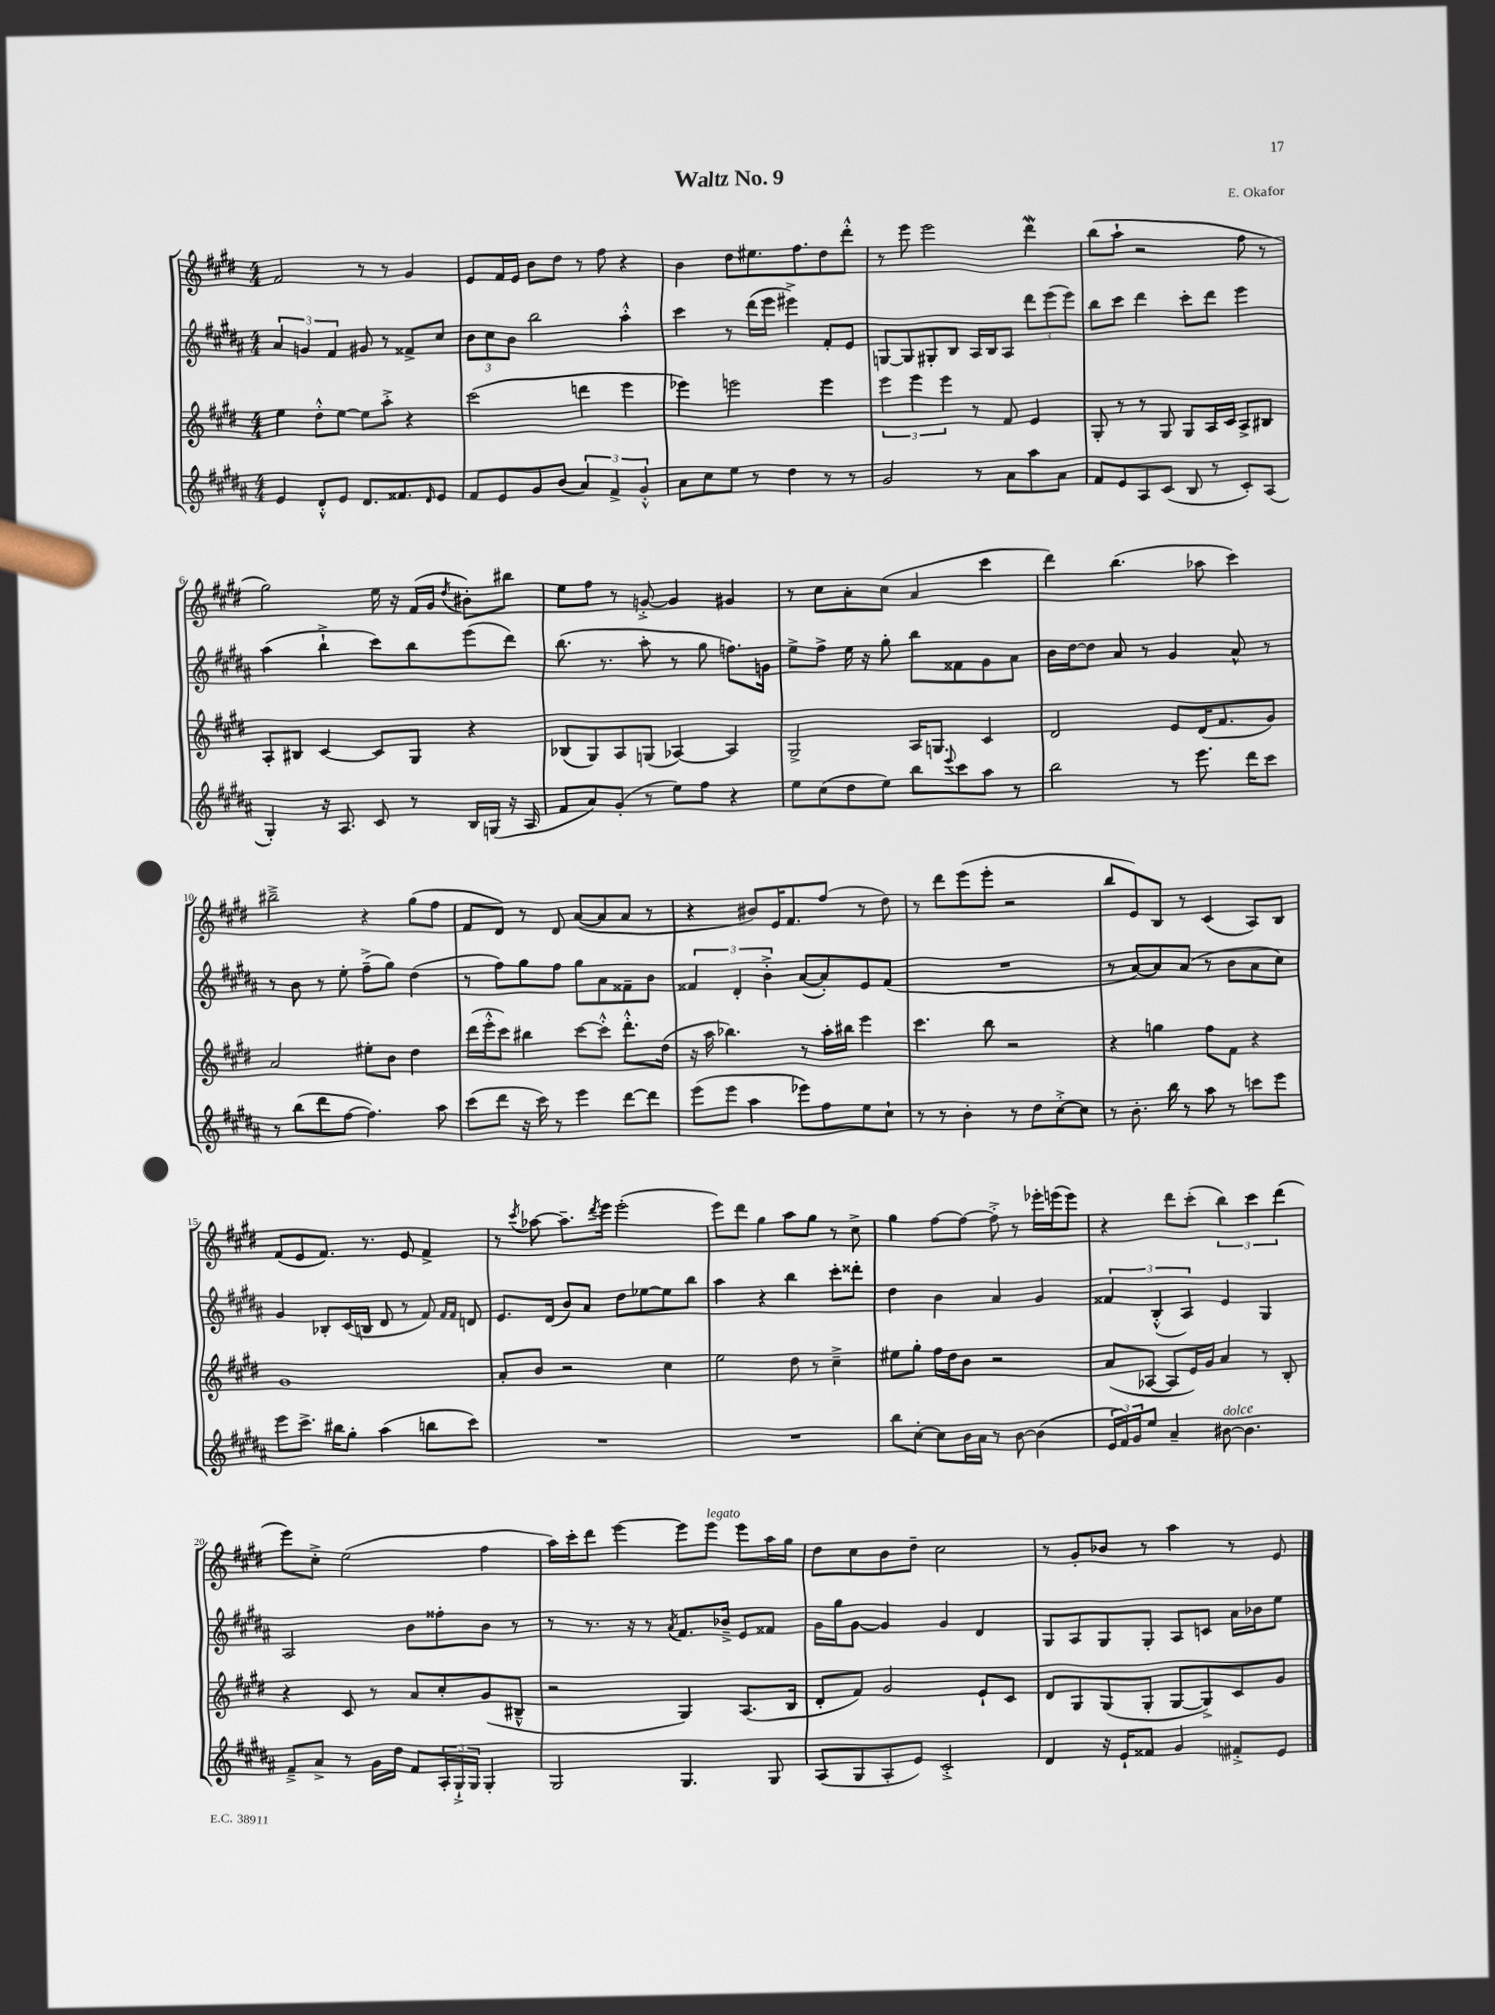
\header { title = "Waltz No. 9" composer = "E. Okafor" }
<<
\new StaffGroup <<
\new Staff = "s0" {
    \clef treble \key e \major \numericTimeSignature \time 4/4
    fis'2 r8 r8 gis'4 |
    e'8 fis'16 e'16 b'8 dis''8 r8 fis''8 r4 |
    b'4 dis''8 eis''8. fis''8. dis''8 dis'''8-.-^ |
    r8 e'''8 e'''2 dis'''4\mordent |
    b''8( a''8-! r2 fis''8 r8 |
    gis''2) e''16 r16 fis'16( gis'16 \acciaccatura { dis''8 } bis'8-.) bis''8 |
    e''8 fis''8 r8 g'8~-.-> g'4 gis'4 |
    r8 cis''8 a'8-. cis''8( a'4 cis'''4 |
    dis'''4) b''4.( aes''8 cis'''4) |
    bis''2---> r4 gis''8( fis''8 |
    fis'8 dis'8) r8 dis'8 a'8~( a'8 a'8 r8 |
    r4 bis'8) e'16 fis'8. fis''8( r8 dis''8) |
    r8 dis'''8 e'''8( e'''8-. r2 |
    b''8 e'8) b8 r8 cis'4( a8) b8 |
    fis'8( e'8 fis'8.) r8. e'8 fis'4-> |
    r8 \acciaccatura { cis'''8 } aes''8~ aes''8.-- \acciaccatura { dis'''8 } e'''16 e'''2-.( |
    e'''8) dis'''8 gis''4 a''8 gis''8 r8 cis''8-> |
    gis''4 fis''8~ fis''8~ fis''8-.-> r8 ees'''16-. e'''16( e'''8) |
    r4 dis'''8 cis'''8-.( \tuplet 3/2 { b''4) cis'''4 dis'''4( } |
    e'''8) cis''8-.-> e''2( fis''4 |
    a''16) cis'''16-. dis'''8 e'''4~ e'''8 e'''8^\markup { \italic "legato" } e'''8 a''16 gis''16 |
    dis''8 cis''8 b'8 dis''8-- cis''2 |
    r8 gis'8-. bes'8 r8 a''4 r8 e'8 \bar "|." |
}
\new Staff = "s1" {
    \clef treble \key b \major \numericTimeSignature \time 4/4
    \tuplet 3/2 { ais'4 g'4 fis'4 } gis'8 r8 fisis'8-> cis''8 |
    \tuplet 3/2 { b'8 cis''8 b'8 } b''2 ais''4-.-^ |
    cis'''4 r8 dis'''16( e'''16 eis'''4->) fis'8-. e'8 |
    g8~ g8 gis8-. b8 ais16 b16 ais8 \tuplet 3/2 { dis'''8 e'''8( e'''8) } |
    b''8 cis'''8 dis'''4 cis'''8-. dis'''8 e'''4 |
    ais''4( b''4-!-> cis'''8) b''8 e'''8( dis'''8) |
    b''8.( r8. ais''8-. r8 gis''8 f''8.) g'16 |
    e''8-> fis''8-> e''16 r16 gis''8-. b''8 fisis'8 gis'8 ais'8 |
    b'16 dis''16~ dis''8 ais'8 r8 gis'4 ais'8-^ r8 |
    r8 b'8 r8 e''8-. fis''8--->( gis''8) dis''4( |
    r8 fis''8) gis''8 fis''8 gis''8 ais'8 fisis'8-- b'8 |
    \tuplet 3/2 { fisis'4 dis'4-. b'4-.-> } ais'8~( ais'8-.) e'8 fisis'8( |
    R1 |
    r8 ais'8~) ais'8 ais'8( r8 b'8 ais'8 cis''8) |
    gis'4 bes8-. cis'16( b16 dis'8 r8 fis'8) \grace { fis'16 fis'16 } d'8 |
    e'8. dis'16( b'8) ais'8 dis''8 ees''8~ ees''8 b''8 |
    ais''4 r4 b''4 cis'''8-. disis'''8-. |
    dis''4 b'4 ais'4 gis'4 |
    \tuplet 3/2 { fisis'4 b4-.-^( ais4) } e'4 gis4 |
    ais2 b'8 fisis''8-. b'8 r8 |
    r8 r8. r16 r8 \acciaccatura { ais'8 } fis'8. bes'16---> e'8 fisis'8 |
    gis'16 gis''16 gis'8~ gis'4 gis'4 dis'4 |
    gis8 ais8 gis8 gis8-. ais8 c'8 ais'16 bes'16 e''8 \bar "|." |
}
\new Staff = "s2" {
    \clef treble \key e \major \numericTimeSignature \time 4/4
    e''4 dis''8-.-^ e''8~ e''8 a''8-.-> r4 |
    cis'''2( d'''4 e'''4 |
    ees'''4) e'''2 e'''4 |
    \tuplet 3/2 { e'''4 e'''4 e'''4 } r8 fis'8 e'4 |
    gis8-. r8 r8 gis8 gis8 a16 cis'16 a8-> bis8 |
    a8-. bis8 cis'4~ cis'8 gis8 r4 |
    bes8( gis8) a8 g8( aes4~) aes4 |
    gis2-> a16 g8. cis'4 |
    dis'2 e'8 dis'16( fis'8. gis'8) |
    a'2 eis''8-. b'8 dis''4 |
    dis'''16( e'''16-.-^ cis'''8) bis''4 cis'''8~ cis'''8-.-^ dis'''8.-.-^ dis''16( |
    r16 a''16 bes''4.) r8 a''16-. bis''16 e'''4 |
    cis'''4. b''8 r2 |
    r4 g''4 fis''8 fis'8 r4 |
    gis'1 |
    a'8-. b'8 r2 cis''4 |
    e''2 dis''8 r8 cis''4---> |
    eis''8 gis''8-. fis''16 dis''16 b'8 r2 |
    a'8( aes8~ aes8 e'16) gis'16 a'4 r8 b8-. |
    r4 cis'8 r8 a'8 cis''8-. gis'8( bis8---^ |
    r2 gis4) a8.( b16 |
    dis'8-. fis'8) gis'2 e'8-! cis'8 |
    dis'8 gis8 gis8( gis8-. gis8~ gis8->) cis'8 gis'8 \bar "|." |
}
\new Staff = "s3" {
    \clef treble \key b \major \numericTimeSignature \time 4/4
    e'4 dis'8-.-^ e'8 dis'8. fisis'8. \grace { dis'16 } e'8 |
    fis'8 e'8 gis'8 b'8( \tuplet 3/2 { ais'4) fis'4-> gis'4-.-^ } |
    ais'8 cis''8 e''8 r8 dis''4 r8 r8 |
    gis'2 r8 ais'8 ais''8 ais'8 |
    fis'8 e'8 ais8 cis'8( b8 r8 cis'8-.) ais8( |
    gis4-.) r16 ais8. cis'8 r8 b16 g16( r16 ais16 |
    fis'8 ais'8) gis'8-.( r8 e''8) fis''8 r4 |
    e''8 cis''8( dis''8 e''8) b''8 \appoggiatura { e'''8 } cis'''8 ais''8 r8 |
    b''2 r8 e'''8. dis'''16 cis'''8 |
    r8 b''8( dis'''8 fis''8~ fis''4.) ais''8 |
    cis'''8( dis'''8 r16 cis'''16) r8 e'''4 dis'''8~ dis'''8 |
    e'''8( e'''8 ais''4 ees'''8) fis''8 e''8 cis''8-! |
    r8 r8 b'4-. r8 dis''8 cis''8~-.-> cis''8 |
    r8 b'8.-. b''16 r8 ais''8 r8 c'''8 e'''8 |
    e'''8 cis'''8.-> bis''16 gis''8-. ais''4( b''8 cis'''8) |
    R1 |
    R1 |
    b''8 cis''8~-. cis''8 b'16 ais'16 r8 b'8~ b'4( |
    \tuplet 3/2 { e'16 fis'16) gis'16 } e''8 ais'4-- bis'8~^\markup { \italic "dolce" } bis'4. |
    fis'8---> ais'8-> r8 gis'16 dis''16 fis'8 \tuplet 3/2 { ais16-. gis16-!-> gis16 } gis4-. |
    gis2 gis4. gis8 |
    ais8( gis8 ais8-. e'8) cis'2-.-> |
    dis'4 r16 e'16-! fisis'8 gis'4 fis'8-.-> e'8 \bar "|." |
}
>>
>>
